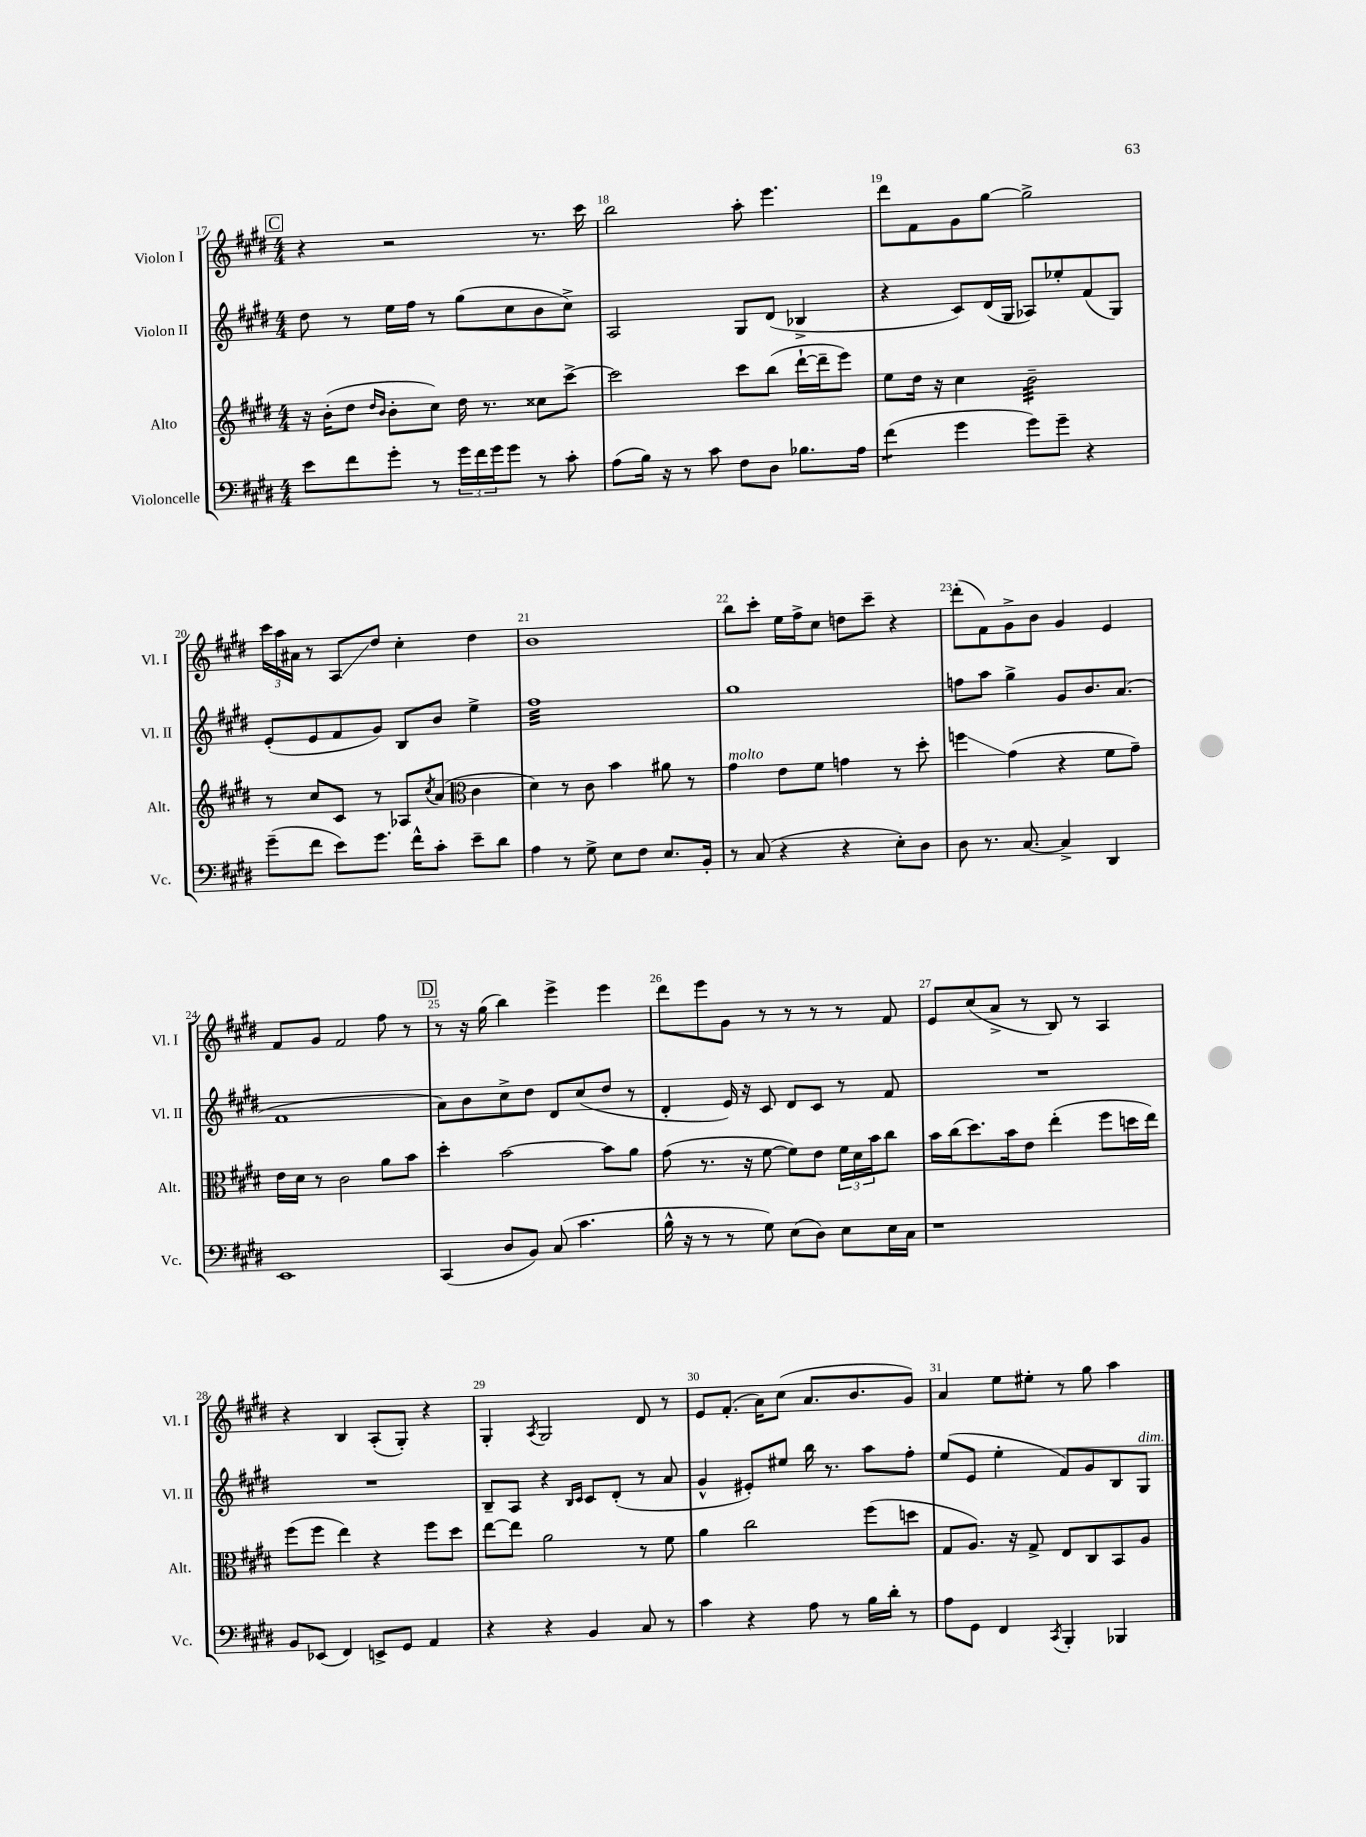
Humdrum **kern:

**kern	**kern	**kern	**kern
*staff4	*staff3	*staff2	*staff1
*clefF4	*clefG2	*clefG2	*clefG2
*k[f#c#g#d#]	*k[f#c#g#d#]	*k[f#c#g#d#]	*k[f#c#g#d#]
*M4/4	*M4/4	*M4/4	*M4/4
8e\L	16r	8dd#\	4r
.	(16b'\LK	.	.
8f#\	8dd#\J	8r	.
.	16qqdd#/LL	.	.
.	16qqb/JJ	.	.
8g#'\J	8b'\L	16ee\LL	2r
.	.	16ff#\JJ	.
8r	8cc#\J)	8r	.
24g#\LL	16dd#\	(8gg#\L	.
24f#\	.	.	.
.	8.r	.	.
24g#\J	.	.	.
8g#\J	.	8cc#\	.
8r	8cc##\L	8b\	8.r
8c#'\	[8ccc#^\J	8cc#^\J)	.
.	.	.	16ccc#\
=	=	=	=
(8A\L	2ccc#\]	2A/	2bb\
16B\Jk)	.	.	.
16r	.	.	.
8r	.	.	.
8c#\	.	.	.
8F#\L	8ccc#\L	8G#/L	8aa'\
8D#\J	(8bb\J	(8d#/J	4.eee\
8.B-\L	[16ddd#`\LL	4B-^/	.
.	16ddd#~\]J	.	.
.	8eee\J)	.	.
16A\Jk	.	.	.
=	=	=	=
(4f#\	8ee\L	4r	8ddd#\L
.	16dd#\Jk	.	8f#\
.	16r	.	.
4g#\	4cc#\	8c#/L)	8g#\
.	.	(16d#/L	[8gg#\J
.	.	16G#/JJ	.
8g#\L)	2b~\	8A-/L)	2gg#^\]
8g#~\J	.	8ee-'/	.
4r	.	(8f#/	.
.	.	8G#/J)	.
=	=	=	=
(8g#~\L	8r	(8e'/L	24ccc#\LL
.	.	.	24aa\
.	.	.	24a#\JJ
8f#\J	8cc#/L	8e/	8r
8e\L)	8c#/J	8f#/	8A/L
8.g#\J	8r	8g#/J)	8dd#/J
.	8A-/L	8B/L	4cc#'\
16f#^^\LK	.	.	.
.	8qcc#/	.	.
8c#'\J	(8a/J	8b/J	.
*	*clefC3	*	*
8e~\L	4c#\	4ee^\	4dd#\
8d#\J	.	.	.
=	=	=	=
4A\	4d#\)	1ff#	1b
8r	8r	.	.
8G#^\	8c#\	.	.
8E\L	4b\	.	.
8F#\J	.	.	.
8.E/L	8a#\	.	.
.	8r	.	.
16BB'/Jk	.	.	.
=	=	=	=
8r	4g#\	1gg#	8bb\L
(8C#/	.	.	8ccc#'\J
4r	8e\L	.	16ee\LL
.	.	.	16ff#^\J
.	8f#\J	.	8cc#\J
4r	4g\	.	8dd\L
.	.	.	8ccc#~\J
8E'\L)	8r	.	4r
8D#\J	8dd#'\	.	.
=	=	=	=
8D#\	4ff\	8ff\L	(8ddd#'\L
8.r	.	8aa\J	8f#\)
.	(4g#\	4gg#^\	8g#^\
[8.C#/	.	.	.
.	.	.	8b\J
4C#^/]	4r	8g#/L	4g#/
.	.	8.b/	.
4DD#/	8f#\L	.	4e/
.	.	(8.a/J	.
.	8g#~\J)	.	.
=	=	=	=
1EE	16e\LL	1f#	8f#/L
.	16d#\JJ	.	.
.	8r	.	8g#/J
.	2c#\	.	2f#/
.	8a\L	.	8ff#\
.	8b\J	.	8r
=	=	=	=
(4CC#/	4dd#'\	8a\L)	8r
.	.	8b\	16r
.	.	.	(16gg#\
8D#/L	[2b\	8cc#^\	4bb\)
8BB/J)	.	8dd#\J	.
(8C#/	.	8d#/L	4eee^\
4.c#\	.	(8cc#/	.
.	8b\]L	8dd#/J	4eee\
.	8a\J	8r	.
=	=	=	=
16B^^\	(8g#\	4d#'/	8ddd#\L
16r	.	.	.
8r	8.r	.	8eee\
8r	.	16e/)	8g#\J
.	16r	16r	.
8G#\)	[8f#\	8c#/	8r
(8E\L	8f#\]L)	8d#/L	8r
8D#\J)	8e\J	8c#/J	8r
8E\L	24f#\LL	8r	8r
.	24d#\	.	.
.	24b\J	.	.
16E\L	8cc#\J	8f#/	8f#/
16C#\JJ	.	.	.
=	=	=	=
1r	16b\LL	1r	8e/L
.	(16cc#\J	.	.
.	8.dd#\)	.	(8cc#/
.	.	.	8a^/J
.	16b\k	.	.
.	8e\J	.	8r
.	(4ee'\	.	8B/)
.	.	.	8r
.	8ff#\L	.	4A/
.	16dd\L	.	.
.	16ee\JJ)	.	.
=	=	=	=
8BB/L	(8ff#\L	1r	4r
(8EE-/J	8ff#\J	.	.
4FF#/)	4ee\)	.	4B/
8EE^/L	4r	.	(8A'/L
8GG#/J	.	.	8G#'/J)
4AA/	8ff#\L	.	4r
.	8dd#\J	.	.
=	=	=	=
4r	[8ee\L	8B~/L	4G#'/
.	8ee\]J	8A/J	.
.	.	.	8qA/
4r	2a\	4r	2G#/
.	.	16qqB/LL	.
.	.	16qqc#/JJ	.
4BB/	.	8c#/L	.
.	.	(8d#'/J	.
8C#/	8r	8r	8d#/
8r	8f#\	8a/	8r
=	=	=	=
4c#\	4a\	4g#^^/	8e/L
.	.	.	(8.f#'/J
4r	2cc#\	8e#'/L)	.
.	.	.	16a\LK)
.	.	8ee#/J	(8cc#\J
8A\	.	16bb\	8.a/L
.	.	8.r	.
8r	.	.	.
.	.	.	8.b/
16B\LL	(8ff#\L	8aa\L	.
16d#'\JJ	.	.	.
8r	8dd\J	8ff#'\J	8g#/J)
=	=	=	=
8A\L	8G#/L	(8ee/L	4a/
8GG#\J	8.A/J)	8e/J	.
4FF#/	.	4ee'\	8ee\L
.	16r	.	.
.	8G#^/	.	8ee#'\J
8qCC#/	.	.	.
4BBB'/	8E/L	8f#/L)	8r
.	8C#/	8g#/	8gg#\
4BBB-/	8BB/	8B/	4aa\
.	8A/J	8G#/J	.
==	==	==	==
*-	*-	*-	*-
